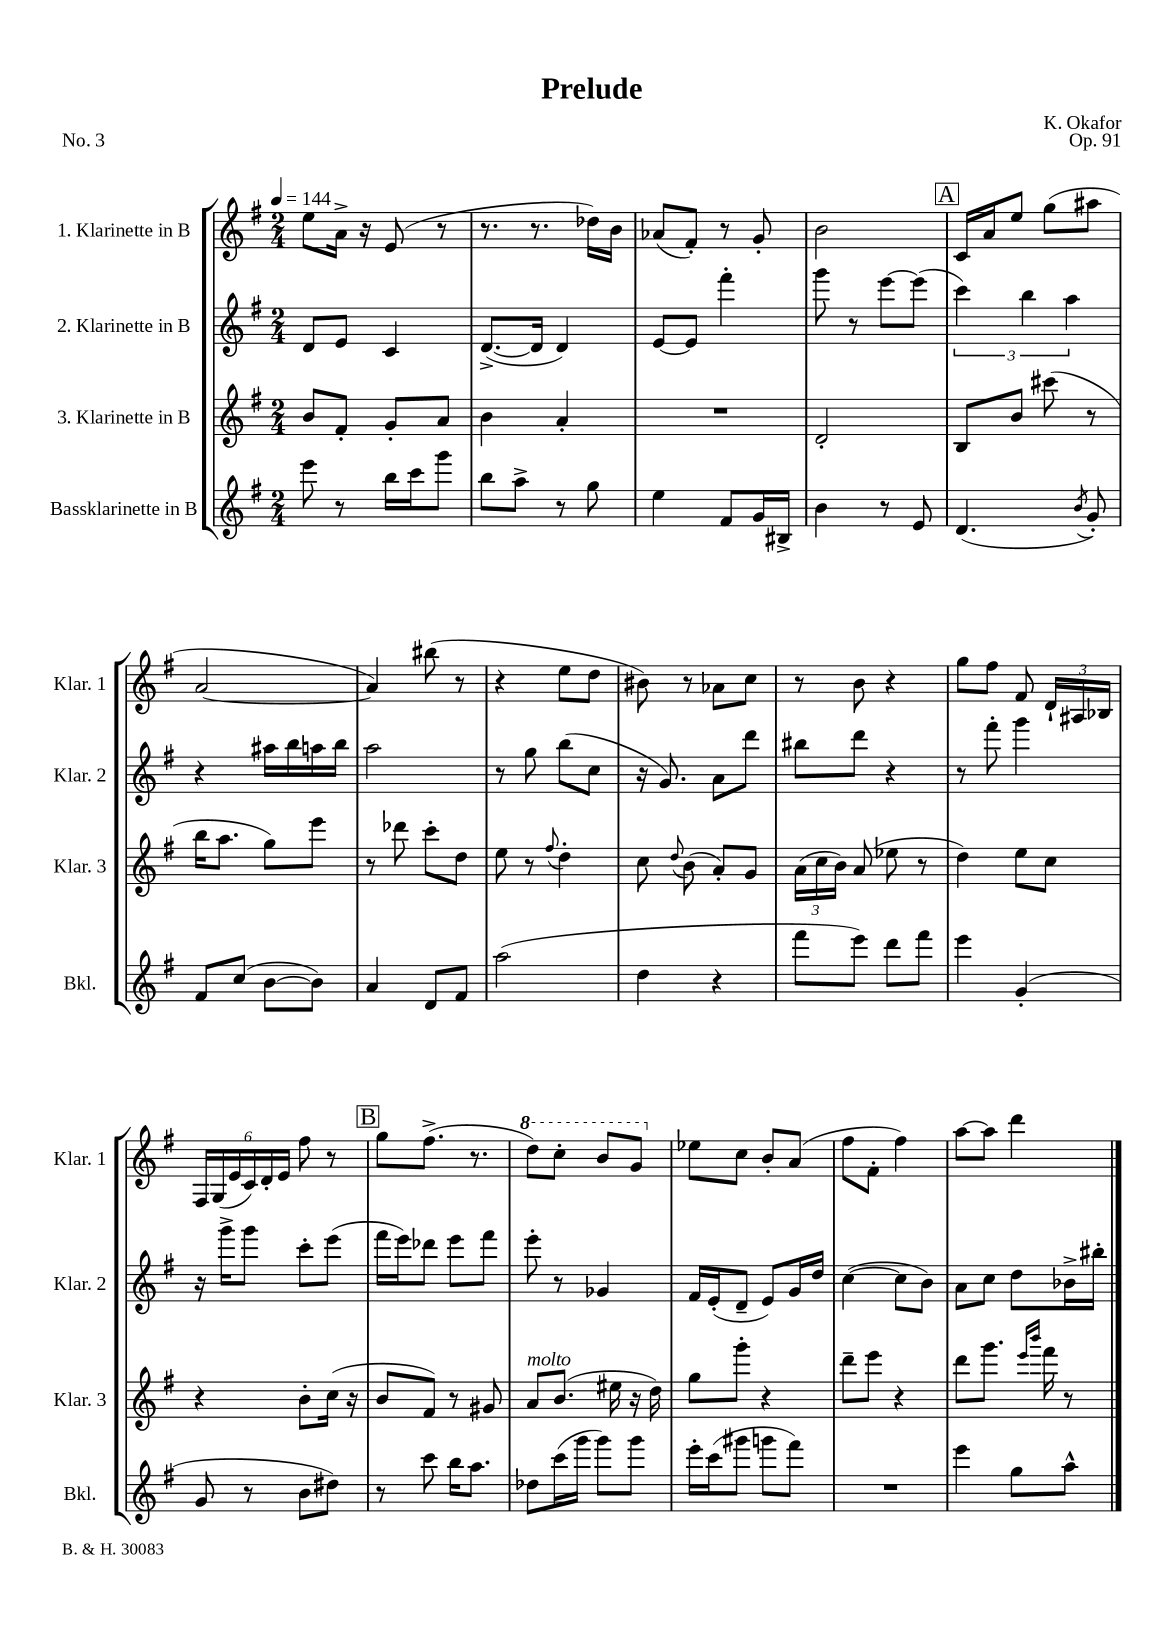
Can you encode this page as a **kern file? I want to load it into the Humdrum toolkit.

**kern	**kern	**kern	**kern
*staff4	*staff3	*staff2	*staff1
*clefG2	*clefG2	*clefG2	*clefG2
*k[f#]	*k[f#]	*k[f#]	*k[f#]
*M2/4	*M2/4	*M2/4	*M2/4
*MM144	*MM144	*MM144	*MM144
8eee	8b	8d	8ee
8r	8f#'	8e	16a^
.	.	.	16r
16bb	8g'	4c	(8e
16ccc	.	.	.
8ggg	8a	.	8r
=	=	=	=
8bb	4b	([8.d^	8.r
8aa^	.	.	.
.	.	16d]	8.r
8r	4a'	4d)	.
8gg	.	.	16dd-)
.	.	.	16b
=	=	=	=
4ee	2r	[8e	(8a-
.	.	8e]	8f#')
8f#	.	4fff#'	8r
16g	.	.	8g'
16B#^	.	.	.
=	=	=	=
4b	2d'	8ggg	2b
.	.	8r	.
8r	.	[8eee	.
8e	.	(8eee]	.
=	=	=	=
(4.d	8B	6ccc)	16c
.	.	.	16a
.	8b	.	8ee
.	.	6bb	.
.	(8ccc#	.	(8gg
.	.	6aa	.
8qb	.	.	.
8g')	8r	.	8aa#
=	=	=	=
8f#	16bb	4r	[2a
.	8.aa	.	.
(8cc	.	.	.
[8b	8gg)	16aa#	.
.	.	16bb	.
8b])	8eee	16aa	.
.	.	16bb	.
=	=	=	=
4a	8r	2aa	4a])
.	8ddd-	.	.
8d	8ccc'	.	(8bb#
8f#	8dd	.	8r
=	=	=	=
(2aa	8ee	8r	4r
.	8r	8gg	.
.	8qqff#	.	.
.	4dd'	(8bb	8ee
.	.	8cc	8dd
=	=	=	=
4dd	8cc	16r	8b#)
.	.	8.g)	.
.	8qqdd	.	.
.	(8b	.	8r
4r	8a')	8a	8a-
.	8g	8ddd	8cc
=	=	=	=
8fff#	(24a	8bb#	8r
.	24cc	.	.
.	24b)	.	.
8eee)	(8a	8ddd	8b
8ddd	8ee-	4r	4r
8fff#	8r	.	.
=	=	=	=
4eee	4dd)	8r	8gg
.	.	8fff#'	8ff#
(4g'	8ee	4ggg	8f#
.	8cc	.	24d`
.	.	.	24A#
.	.	.	24B-
=	=	=	=
8g	4r	16r	24F#
.	.	.	(24G
.	.	16ggg^	.
.	.	.	24e
8r	.	8ggg	24c)
.	.	.	24d'
.	.	.	24e
8b	8b'	8ccc'	8ff#
8dd#)	(16cc	(8eee	8r
.	16r	.	.
=	=	=	=
8r	8b	16fff#	8gg
.	.	16eee)	.
8ccc	8f#)	8ddd-	(8.ff#^
16bb	8r	8eee	.
8.aa	.	.	8.r
.	8g#	8fff#	.
=	=	=	=
8dd-	8a	8eee'	8ddd)
(16ccc	(8.b	8r	8ccc'
16ggg	.	.	.
8ggg)	.	4g-	8bb
.	16ee#	.	.
8ggg	16r	.	8gg
.	16dd)	.	.
=	=	=	=
16eee'	8gg	16f#	8ee-
(16ccc	.	(16e'	.
8ggg#	8ggg'	8d~	8cc
8ggg	4r	8e)	8b'
8fff#)	.	16g	(8a
.	.	16dd	.
=	=	=	=
2r	8ddd~	([4cc	8ff#
.	8eee	.	8f#'
.	4r	8cc]	4ff#)
.	.	8b)	.
=	=	=	=
4eee	8ddd	8a	[8aa
.	8.ggg	8cc	8aa]
8gg	.	8dd	4ddd
.	16qqeee	.	.
.	16qqbbb	.	.
.	16fff#	.	.
8aa^^	8r	16b-^	.
.	.	16bb#'	.
==	==	==	==
*-	*-	*-	*-
